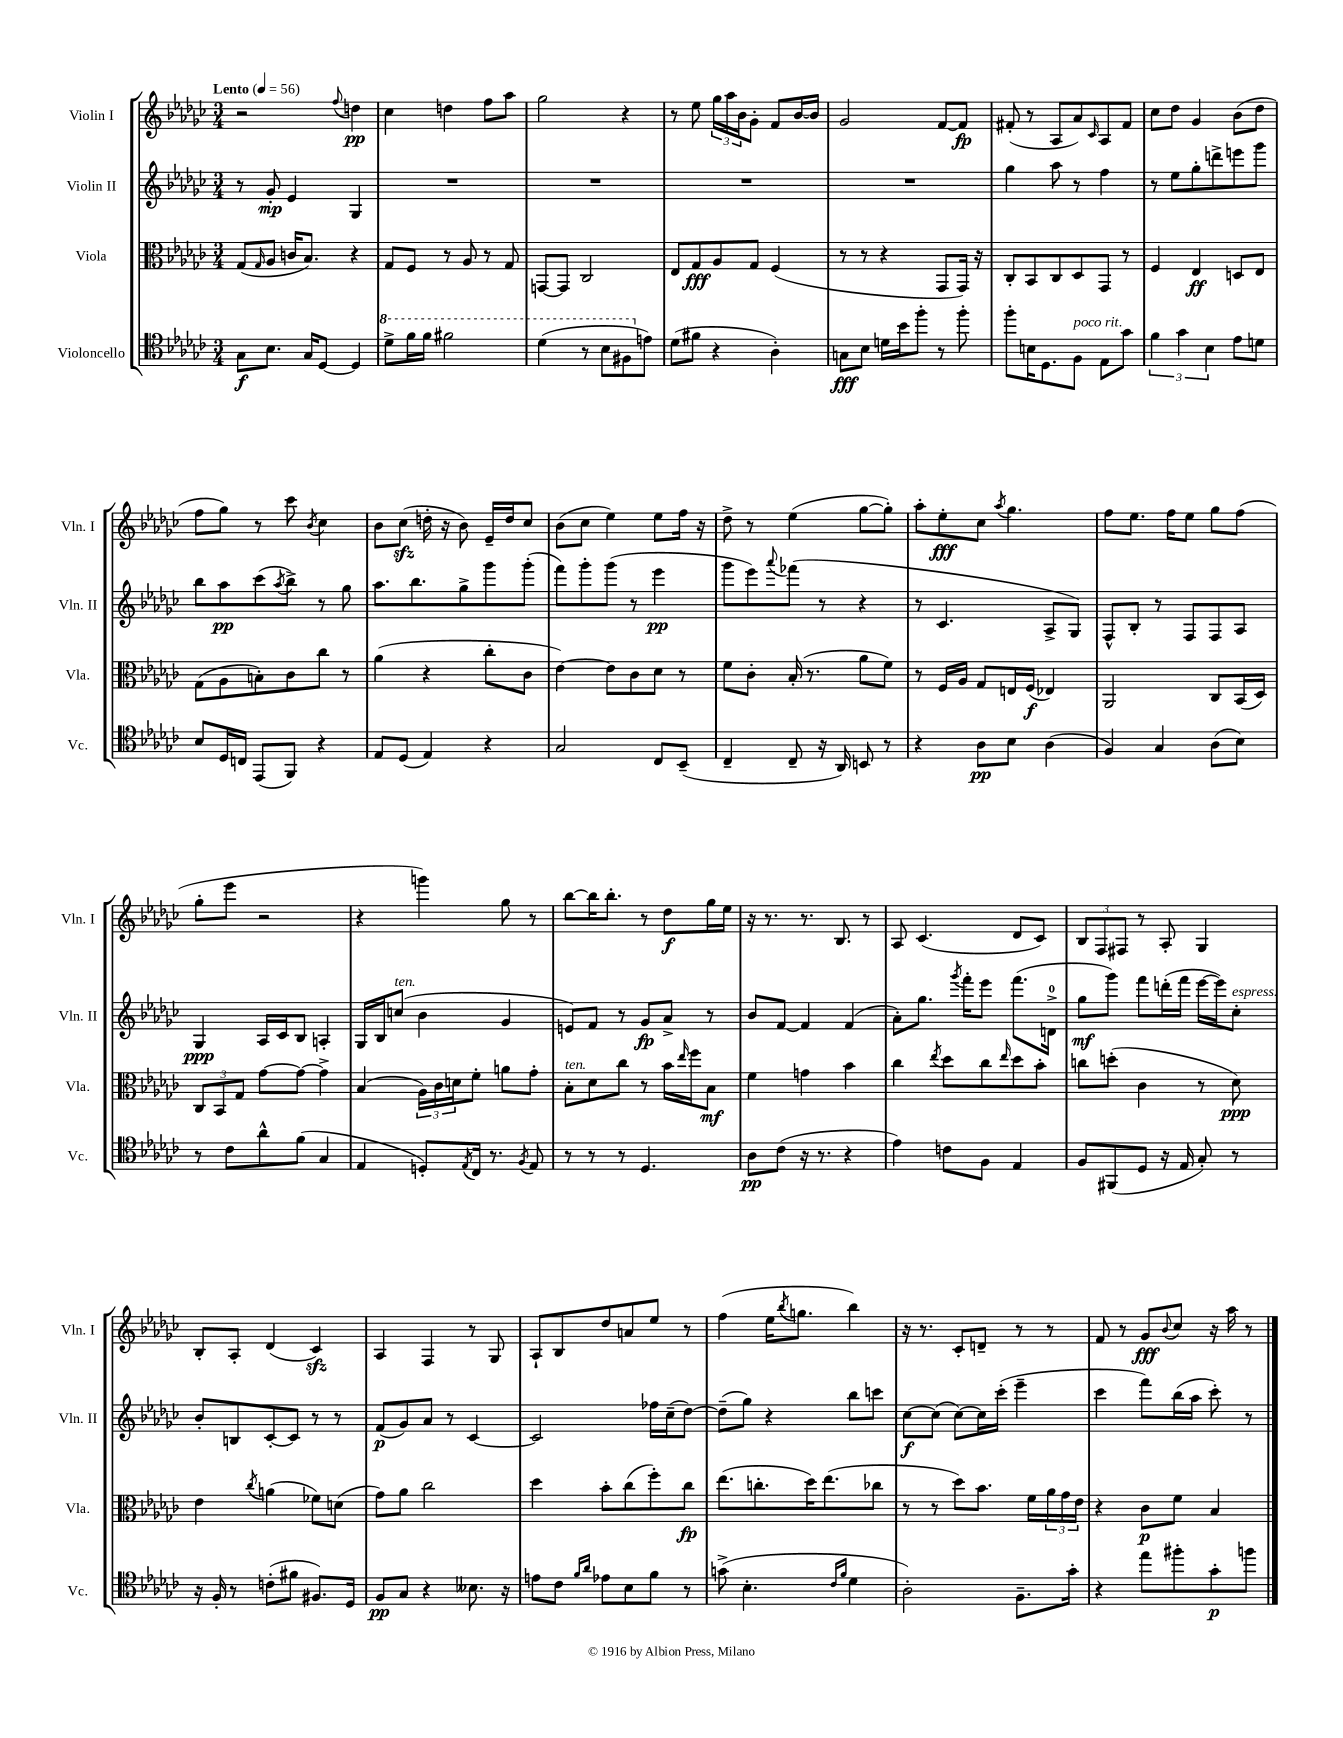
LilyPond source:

<<
\new StaffGroup <<
\new Staff = "s0" \with { instrumentName = "Violin I" shortInstrumentName = "Vln. I" } {
    \clef treble \key ges \major \numericTimeSignature \time 3/4 \tempo "Lento" 4 = 56
    r2 \appoggiatura { f''8 } d''4\pp |
    ces''4 d''4 f''8 aes''8 |
    ges''2 r4 |
    r8 ees''8 \tuplet 3/2 { ges''16 aes''16 bes'16 } ges'8-. f'8 bes'16~ bes'16 |
    ges'2 f'8~ f'8\fp |
    fis'8-.( r8 aes8 aes'8) \grace { ces'16 } aes8 fis'8 |
    ces''8 des''8 ges'4 bes'8( des''8 |
    f''8 ges''8) r8 ces'''8 \acciaccatura { bes'8 } ces''4 |
    bes'8 ces''8\sfz( d''16-. r16 bes'8) ees'16-- d''16 ces''8 |
    bes'8( ces''8 ees''4) ees''8 f''16 r16 |
    des''8-> r8 ees''4( ges''8~ ges''8-.) |
    aes''8-. ees''8-.\fff ces''8 \acciaccatura { aes''8 } ges''4. |
    f''8 ees''8. f''16 ees''8 ges''8 f''8( |
    ges''8-. ees'''8 r2 |
    r4 g'''4) ges''8 r8 |
    bes''8~ bes''16 bes''8.-. r8 des''8\f ges''16 ees''16 |
    r16 r8. r8. bes8. r8 |
    aes8 ces'4.( des'8 ces'8) |
    \tuplet 3/2 { bes8 f8 fis8 } r8 aes8-. ges4 |
    bes8-. aes8-. des'4( ces'4\sfz) |
    aes4 f4 r8 ges8 |
    aes8-! bes8 des''8 a'8 ees''8 r8 |
    f''4( ees''16 \acciaccatura { bes''8 } g''8. bes''4) |
    r16 r8. ces'8-. d'8-- r8 r8 |
    f'8 r8 ges'8\fff \appoggiatura { bes'8 } ces''8 r16 aes''16 r8 \bar "|." |
}
\new Staff = "s1" \with { instrumentName = "Violin II" shortInstrumentName = "Vln. II" } {
    \clef treble \key ges \major \numericTimeSignature \time 3/4
    r8 ges'8-.\mp ees'4 ges4 |
    R2. |
    R2. |
    R2. |
    R2. |
    ges''4 aes''8 r8 f''4 |
    r8 ees''8 ges''8-. d'''8-> e'''8 ges'''8 |
    bes''8 aes''8\pp ces'''8( \acciaccatura { aes''8 } bes''8->) r8 ges''8 |
    aes''8. bes''8. ges''8-> ges'''8 ges'''8-.( |
    f'''8) ges'''8-. ges'''8( r8 ees'''4\pp |
    ges'''8 ees'''8) \appoggiatura { aes'''8 } fes'''8( r8 r4 |
    r8 ces'4. aes8-> ges8) |
    f8-^ bes8-. r8 f8 f8 aes8 |
    ges4\ppp aes16 ces'16 bes8 a4-. |
    ges16 bes16 c''8^\markup { \italic "ten." }( bes'4 ges'4 |
    e'8) f'8 r8 ges'8\fp aes'8-> r8 |
    bes'8 f'8~ f'4 f'4( |
    aes'8-.) ges''8. \acciaccatura { ges'''8 } f'''16-. ees'''8 f'''8.( d'16-0-> |
    ges''8\mf ges'''8) f'''8 d'''16-.( f'''16 ees'''16~ ees'''16) ces''8-.^\markup { \italic "espress." } |
    bes'8-. b8 ces'8~-. ces'8 r8 r8 |
    f'8\p( ges'8) aes'8 r8 ces'4~ |
    ces'2 fes''16 ces''16--( des''8~) |
    des''8--( ges''8) r4 bes''8 c'''8 |
    ces''8~\f ces''8( ces''8~) ces''16 ces'''16-.( ees'''4-- |
    ces'''4 f'''8) bes''16( aes''16 ces'''8-.) r8 \bar "|." |
}
\new Staff = "s2" \with { instrumentName = "Viola" shortInstrumentName = "Vla." } {
    \clef alto \key ges \major \numericTimeSignature \time 3/4
    ges8( \grace { ges16 } aes8 c'16 bes8.) r4 |
    ges8 f8 r8 aes8 r8 ges8 |
    g,8~ g,8 ces2 |
    ees8 ges8\fff aes8 ges8 f4( |
    r8 r8 r4 ges,8 ges,16) r16 |
    ces8-. bes,8 ces8 des8 ges,8 r8 |
    f4 ees4\ff d8 ees8 |
    ges8( aes8 b8-.) ces'8 ces''8 r8 |
    aes'4( r4 ces''8-. ces'8 |
    ees'4~) ees'8 ces'8 des'8 r8 |
    f'8 ces'8-. bes16-.( r8. aes'8 f'8) |
    r8 f16 aes16 ges8 e16 f16\f( ees4) |
    aes,2 ces8 bes,16( des16) |
    \tuplet 3/2 { ces8 bes,8 ges8 } ges'8~ ges'8~ ges'4-> |
    bes4( \tuplet 3/2 { aes16) ces'16 d'16 } f'8-. a'8 ges'8-. |
    bes8-.^\markup { \italic "ten." } des'8 ces''8 r8 bes'16 \grace { ees''16 } f''16 bes8\mf |
    f'4 g'4 bes'4 |
    ces''4 \acciaccatura { ees''8 } des''8 ces''8 \grace { ees''16 } des''8 bes'8-. |
    c''8 d''8-.( ces'4 r8 des'8\ppp) |
    ees'4 \acciaccatura { ces''8 } a'4( fes'8) d'8( |
    ges'8) aes'8 ces''2 |
    des''4 bes'8-. ces''8( f''8-.) ces''8\fp |
    ees''8.( c''8.-. des''16) ees''8.( ces''8 |
    r8 r8 des''8) bes'8. f'16 \tuplet 3/2 { aes'16 ges'16 ees'16 } |
    r4 ces'8\p f'8 bes4 \bar "|." |
}
\new Staff = "s3" \with { instrumentName = "Violoncello" shortInstrumentName = "Vc." } {
    \clef tenor \key ges \major \numericTimeSignature \time 3/4
    ges8\f bes8. ges16 des8~ des4 |
    \ottava #1 des''8-> f''16 f''16 fis''2 |
    des''4( r8 bes'8 fis'8 \ottava #0 e'8) |
    des'8( fis'8 r4 aes4-.) |
    g8\fff bes8 d'16 bes'16 f''8-. r8 f''8-. |
    f''8-. b16 des8. f8^\markup { \italic "poco rit." } ees8 ges'8 |
    \tuplet 3/2 { f'4 ges'4 bes4 } ees'8 d'8 |
    bes8 des16 c16 ees,8( f,8) r4 |
    ees8 des8( ees4) r4 |
    ges2 ces8 bes,8--( |
    ces4-- ces8-- r16 aes,16) b,8 r8 |
    r4 aes8\pp bes8 aes4( |
    f4) ges4 aes8( bes8) |
    r8 ces'8 aes'8-^ f'8( ges4 |
    ees4 d8-.) \acciaccatura { ees8 } ces16 r8. \acciaccatura { f8 } ees8 |
    r8 r8 r8 des4. |
    aes8\pp ces'8( r16 r8. r4 |
    ees'4) c'8 f8 ees4 |
    f8 fis,8( des8 r16 ees16 ges8-.) r8 |
    r16 f16-. r8 c'8-.( fis'8 fis8.) des16 |
    f8\pp ges8 r4 beses8. r16 |
    e'8 ces'8 \grace { f'16 aes'16 } ees'8 bes8 f'8 r8 |
    g'8->( bes4.-. \grace { ces'16 f'16 } des'4 |
    aes2-.) f8.-- ges'16-. |
    r4 ees''8 fis''8-. ges'8-.\p f''8 \bar "|." |
}
>>
>>
\layout { \context { \Score \remove "Bar_number_engraver" } }
